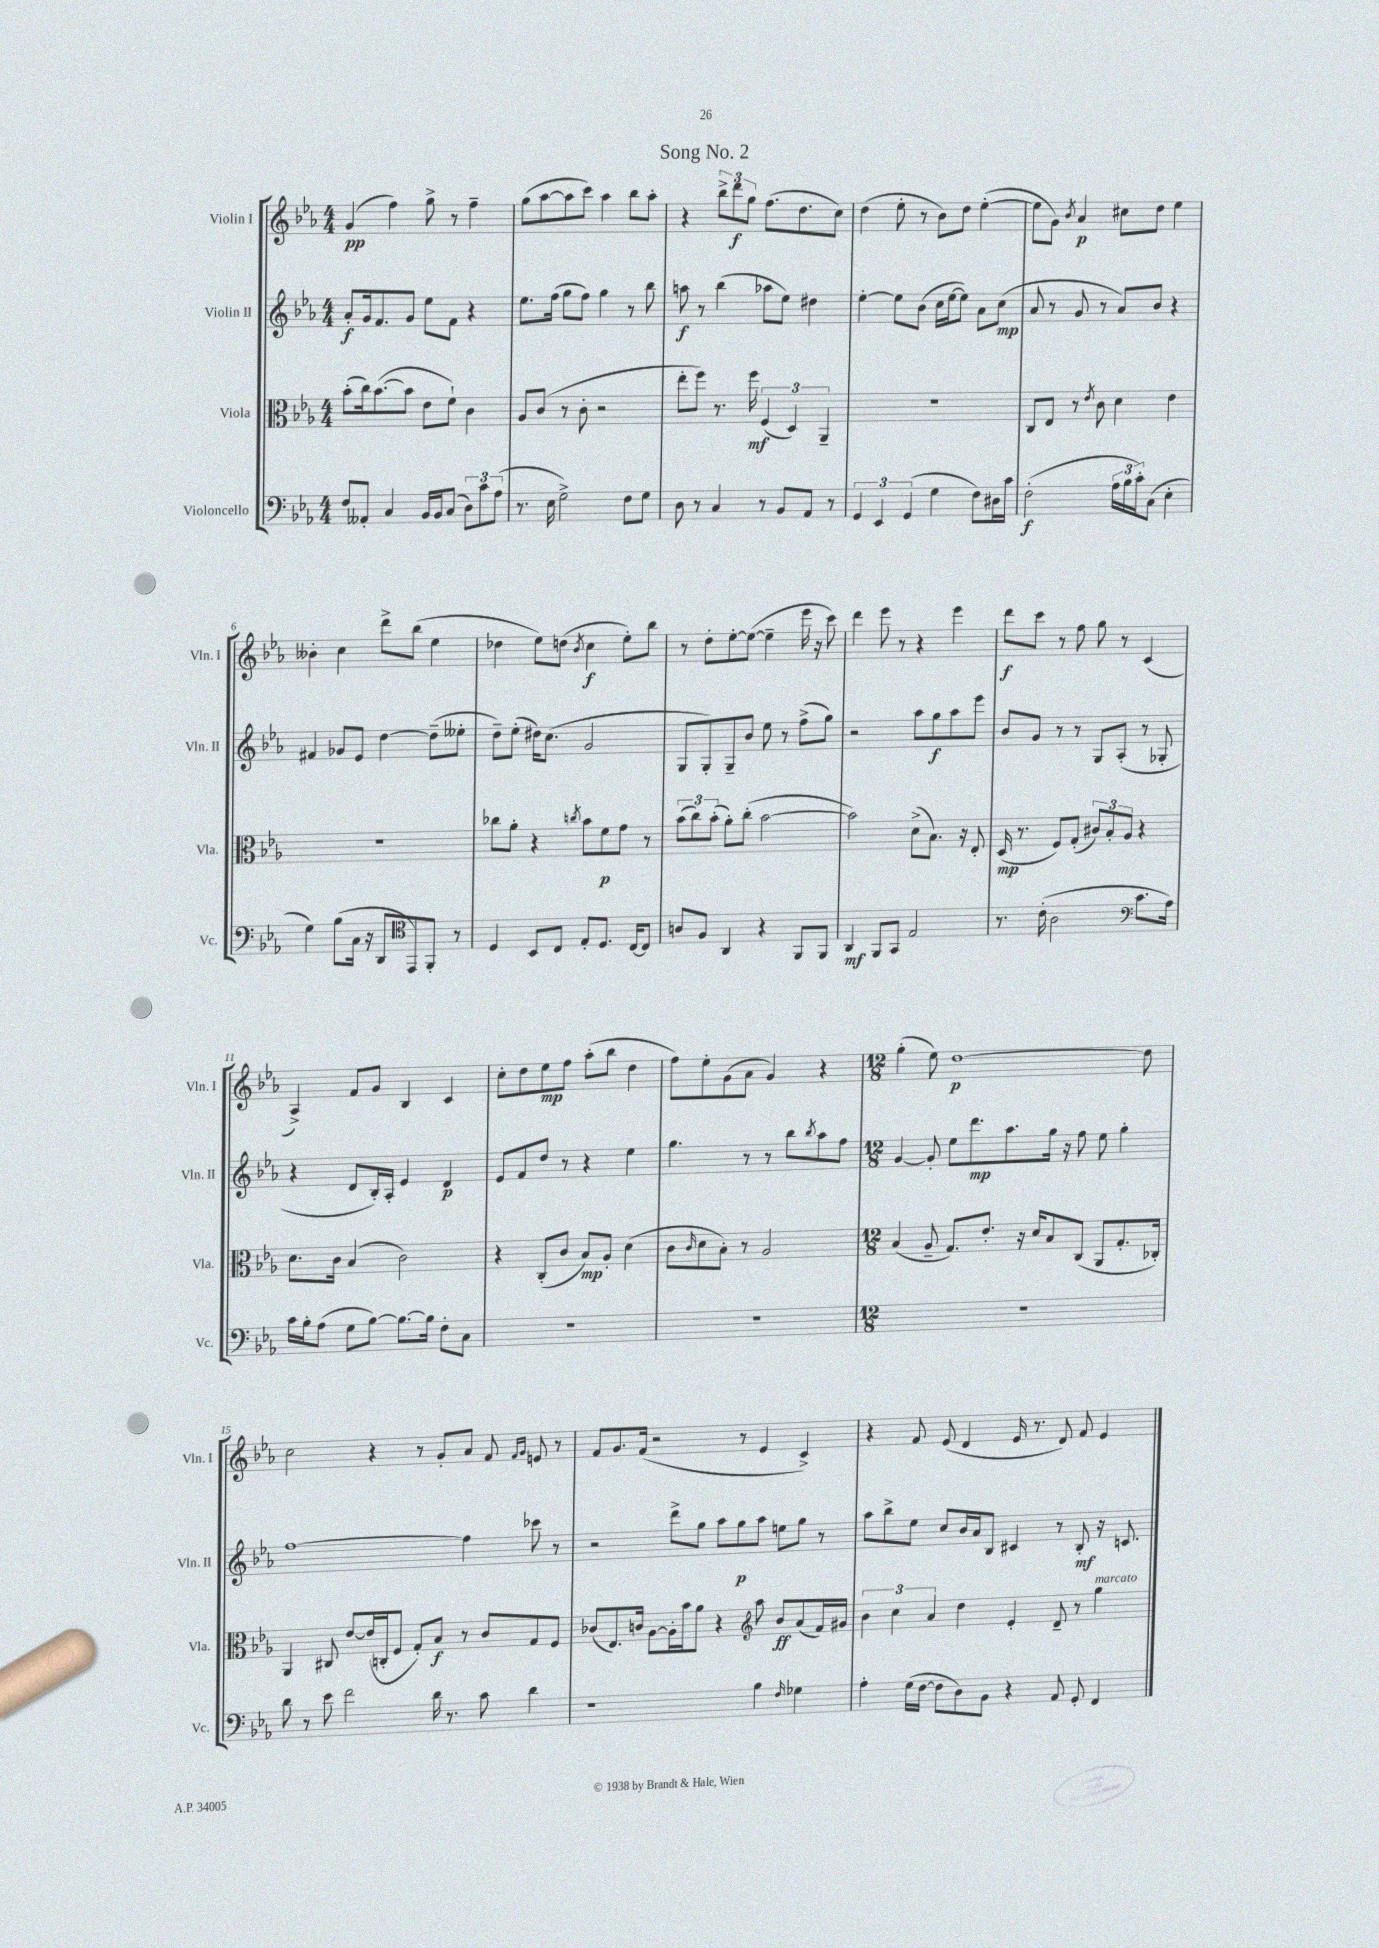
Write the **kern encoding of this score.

**kern	**dynam	**kern	**dynam	**kern	**dynam	**kern	**dynam
*part4	*part4	*part3	*part3	*part2	*part2	*part1	*part1
*staff4	*staff4	*staff3	*staff3	*staff2	*staff2	*staff1	*staff1
*I"Violoncello	*	*I"Viola	*	*I"Violin II	*	*I"Violin I	*
*I'Vc.	*	*I'Vla.	*	*I'Vln. II	*	*I'Vln. I	*
*clefF4	*	*clefC3	*	*clefG2	*	*clefG2	*
*k[b-e-a-]	*	*k[b-e-a-]	*	*k[b-e-a-]	*	*k[b-e-a-]	*
*M4/4	*	*M4/4	*	*M4/4	*	*M4/4	*
=1	=1	=1	=1	=1	=1	=1	=1
8F/L	.	(8b-'\L	.	8a-'/L	f	(4g/	pp
8AA--X'/J	.	16cc\k)	.	16g/k	.	.	.
.	.	([8.b-\	.	8.f/	.	.	.
4C/	.	.	.	.	.	4ff\)	.
.	.	8b-\J]	.	8g/J	.	.	.
16BB-/LL	.	8e-\L	.	8ee-\L	.	8gg^\	.
16BB-/J	.	.	.	.	.	.	.
(8C/J	.	8f`\J)	.	8f\J	.	8r	.
12D\L)	.	4c\	.	4r	.	4ff~\	.
12c\	.	.	.	.	.	.	.
(12A-\J	.	.	.	.	.	.	.
=2	=2	=2	=2	=2	=2	=2	=2
8.r	.	8A-/L	.	8.ee-\L	.	(8gg\L	.
.	.	(8c/J	.	.	.	[8aa-\	.
16E-\	.	.	.	(16ff\Jk	.	.	.
2G^\)	.	8r	.	8gg\L	.	8aa-\]	.
.	.	8c'\	.	8ff\J)	.	8ccc\J)	.
.	.	2r	.	4gg\	.	4aa-\	.
8F\L	.	.	.	8r	.	8bb-\L	.
8G\J	.	.	.	8bb-\	.	8aa-'\J	.
=3	=3	=3	=3	=3	=3	=3	=3
8D\	.	8ee-'\L	.	8aan\	f	4r	.
8r	.	8ff\J)	.	8r	.	.	.
4C/	.	8.r	.	(4bb-\	.	12bb-^\L	.
.	.	.	.	.	.	12ddd\	f
.	.	.	.	.	.	12gg\J	.
.	.	16ff\	mf	.	.	.	.
8r	.	(6F/	.	8aa-X\L	.	(8.ff\L	.
8BB-/L	.	.	.	8ee-\J)	.	.	.
.	.	6D/)	.	.	.	.	.
.	.	.	.	.	.	8.dd\	.
8AA-/J	.	.	.	4dd#X\	.	.	.
.	.	6AA-~/	.	.	.	.	.
8r	.	.	.	.	.	8cc\J)	.
=4	=4	=4	=4	=4	=4	=4	=4
6GG/	.	1r	.	[4ee-'\	.	(4dd\	.
6EE-/	.	.	.	.	.	.	.
.	.	.	.	8ee-\L]	.	8ee-'\	.
(6GG/	.	.	.	.	.	.	.
.	.	.	.	(8b-\J	.	8r	.
4G\	.	.	.	16cc\LL	.	8b-\L)	.
.	.	.	.	[16ee-\J	.	.	.
.	.	.	.	8ee-\J])	.	8dd\J	.
8F\L)	.	.	.	8a-\L	.	([4ee-'\	.
16D#X\L	.	.	.	(8cc\J	mp	.	.
16c\JJ	.	.	.	.	.	.	.
=5	=5	=5	=5	=5	=5	=5	=5
(2F'\	f	8C/L	.	8a-/	.	8ee-\L]	.
.	.	8E-/J	.	8r	.	8g\J)	.
.	.	.	.	.	.	8qb-/	.
.	.	8r	.	8g/	.	4a-/	p
.	.	8qe-/	.	.	.	.	.
.	.	8c\	.	8r	.	.	.
24A-\LL	.	4d\	.	8a-/L)	.	8cc#X\L	.
24B-\	.	.	.	.	.	.	.
24c'\J)	.	.	.	.	.	.	.
(8C\J	.	.	.	8b-/J	.	8dd\J	.
4E-'\	.	4e-\	.	4r	.	4ee-\	.
!!LO:LB:g=z
=6	=6	=6	=6	=6	=6	=6	=6
4G\)	.	1r	.	4f#X/	.	4b--X'\	.
(8B-\L	.	.	.	8g-X/L	.	4cc\	.
16C\Jk	.	.	.	8e-/J	.	.	.
16r	.	.	.	.	.	.	.
8DD/L	.	.	.	[4dd\	.	8ddd^\L	.
8EE-/)	.	.	.	.	.	(8bb-\J	.
8FF'/J	.	.	.	(8dd~\L]	.	4ee-\	.
8r	.	.	.	8ee--X'\J	.	.	.
=7	=7	=7	=7	=7	=7	=7	=7
*clefC4	*	*	*	*	*	*	*
4D/	.	8cc-X\L	.	8dd~\L)	.	4dd-X\	.
.	.	8a-'\J	.	(8ee-'\J	.	.	.
8BB-/L	.	4r	.	16dd#X\KL)	.	8ee-\L)	.
.	.	.	.	(8.cc\J	.	.	.
8C/J	.	.	.	.	.	(8ddn\J	.
.	.	8qccn/	.	.	.	8qb-/	.
8E-'/L	.	8b-\L	.	2g/	.	4cc\	f
8.D/J	.	8f\	p	.	.	.	.
.	.	8g\J	.	.	.	8ee-'\L)	.
[16C/KL	.	.	.	.	.	.	.
8C/J]	.	8r	.	.	.	8bb-\J	.
=8	=8	=8	=8	=8	=8	=8	=8
8An/L	.	(12b-\L	.	8G/L	.	8r	.
.	.	12cc\)	.	.	.	.	.
8F/J	.	.	.	8G'/)	.	8dd'\L	.
.	.	(12b-'\J	.	.	.	.	.
4AA-/	.	8a-'\L)	.	8G~/	.	[8ee-'\	.
.	.	(8cc'\J	.	8b-/J	.	(8ee-\J_	.
4r	.	[2b-\	.	8ee-\	.	4ee-~\]	.
.	.	.	.	8r	.	.	.
8FF/L	.	.	.	(8ff^\L	.	16eee-\	.
.	.	.	.	.	.	16r	.
8FF/J	.	.	.	8gg\J)	.	8ccc\)	.
=9	=9	=9	=9	=9	=9	=9	=9
4AA-/	mf	2b-\])	.	2r	.	4ddd\	.
8FF/L	.	.	.	.	.	8eee-\	.
8GG/J	.	.	.	.	.	8r	.
2E-/	.	(8d^\L	.	8aa-\L	.	4r	.
.	.	8.B-\J)	.	8gg\	f	.	.
.	.	.	.	8aa-\	.	4eee-\	.
.	.	16r	.	.	.	.	.
.	.	8E-'/	.	8eee-\J	.	.	.
=10	=10	=10	=10	=10	=10	=10	=10
8.r	.	(16D/	mp	8b-/L	.	8ddd\L	f
.	.	8.r	.	.	.	.	.
.	.	.	.	8g/J	.	8ccc\J	.
(16c'\	.	.	.	.	.	.	.
2A-\	.	8F/L)	.	8r	.	8r	.
.	.	(8G'/J	.	8r	.	8ff\	.
.	.	12c#X/L)	.	8G/L	.	8gg\	.
.	.	12B-'/	.	.	.	.	.
.	.	.	.	(8A-'/J	.	8r	.
.	.	12A-/J	.	.	.	.	.
*clefF4	*	*	*	*	*	*	*
8.c\L	.	4r	.	8r	.	(4c/	.
.	.	.	.	8G-X'/	.	.	.
16A-\Jk)	.	.	.	.	.	.	.
!!LO:LB:g=z
=11	=11	=11	=11	=11	=11	=11	=11
16c\LL	.	8.d\L	.	4r	.	4A-^/)	.
16B-'\J	.	.	.	.	.	.	.
(8A-\J	.	.	.	.	.	.	.
.	.	16c\Jk	.	.	.	.	.
8G\L	.	(4B-/	.	8d/L	.	8f/L	.
[8B-\J)	.	.	.	16B-'/L)	.	8g/J	.
.	.	.	.	16A-'/JJ	.	.	.
8.B-\L_	.	2c\)	.	4e-/	.	4B-/	.
16B-\Jk]	.	.	.	.	.	.	.
8F'\L	.	.	.	4d/	p	4c/	.
8C\J	.	.	.	.	.	.	.
=12	=12	=12	=12	=12	=12	=12	=12
1r	.	4r	.	8e-/L	.	8cc'\L	.
.	.	.	.	8f/	.	8dd\	.
.	.	(8C'/L	.	8dd/J	.	8ee-\	mp
.	.	8c/J	.	8r	.	8ff\J	.
.	.	8B-/L)	mp	4r	.	(8aa-'\L	.
.	.	8A-'/J	.	.	.	8bb-\J	.
.	.	(4d\	.	4ee-\	.	4dd\	.
=13	=13	=13	=13	=13	=13	=13	=13
1r	.	8c\L	.	4.gg\	.	8ff\L)	.
.	.	16qqc/	.	.	.	.	.
.	.	8d\	.	.	.	8ee-'\	.
.	.	8B-'\J)	.	.	.	(8g\	.
.	.	8r	.	8r	.	8a-\J	.
.	.	2A-/	.	8r	.	4g/)	.
.	.	.	.	8bb-\L	.	.	.
.	.	.	.	8qbb-/	.	.	.
.	.	.	.	8aa-\	.	4r	.
.	.	.	.	8ff\J	.	.	.
=14	=14	=14	=14	=14	=14	=14	=14
*M12/8	*	*M12/8	*	*M12/8	*	*M12/8	*
1.r	.	(4B-/	.	[4g/	.	(4gg'\	.
.	.	8A-~/	.	8g'/]	.	8ee-\)	.
.	.	8.G/L)	.	8ee-\L	.	[1dd	p
.	.	.	.	8.ddd\	mp	.	.
.	.	8.e-'/J	.	.	.	.	.
.	.	.	.	8.aa-\	.	.	.
.	.	16r	.	.	.	.	.
.	.	16d/KL	.	.	.	.	.
.	.	8B-/	.	16gg\Jk	.	.	.
.	.	.	.	16r	.	.	.
.	.	(8C/J	.	8ff\	.	.	.
.	.	8AA-/L	.	8ee-\	.	.	.
.	.	8.G'/	.	4gg'\	.	.	.
.	.	.	.	.	.	8dd\]	.
.	.	16C-X'/Jk)	.	.	.	.	.
!!LO:LB:g=z
=15	=15	=15	=15	=15	=15	=15	=15
8d\	.	4AA-/	.	[1ff	.	2cc\	.
8r	.	.	.	.	.	.	.
8e-\	.	8C#X/	.	.	.	.	.
2f\	.	[8e-/L	.	.	.	.	.
.	.	(16e-/L]	.	.	.	4r	.
.	.	16Cn'/J	.	.	.	.	.
.	.	8F/J	.	.	.	.	.
.	.	8G'/L)	.	.	.	8r	.
16d\	.	8B-/J	f	.	.	8g'/L	.
8.r	.	.	.	.	.	.	.
.	.	8r	.	4ff\]	.	8a-/J	.
8c\	.	8c/L	.	.	.	8f/	.
.	.	.	.	.	.	16qqf/LL	.
.	.	.	.	.	.	16qqg/JJ	.
4d\	.	8G/	.	8ccc-X\	.	8en/	.
.	.	8F/J	.	8r	.	8r	.
=16	=16	=16	=16	=16	=16	=16	=16
1r	.	(8c-X/L	.	2r	.	8f/L	.
.	.	8.E-/)	.	.	.	8.g/	.
.	.	16cn/Jk	.	.	.	(16f/Jk	.
.	.	[8A-\L	.	.	.	2r	.
.	.	16A-'\L]	.	8ddd^\L	.	.	.
.	.	16b-\J	.	.	.	.	.
.	.	8a-\J	.	8gg\J	.	.	.
.	.	4r	.	8aa-\L	.	.	.
.	.	.	.	8gg\	p	8r	.
*	*	*clefG2	*	*	*	*	*
4B-\	.	8aa-\	.	8aa-\J	.	4e-/	.
.	.	8b-/L	ff	8een\L	.	.	.
16qqF/	.	.	.	.	.	.	.
4G-X\	.	(8a-/	.	8gg\J	.	4c^/)	.
.	.	16f/L)	.	8r	.	.	.
.	.	16g#X/JJ	.	.	.	.	.
=17	=17	=17	=17	=17	=17	=17	=17
4A-'\	.	6b-\	.	8aa-\L	.	4r	.
.	.	.	.	8bb-^\	.	.	.
.	.	6cc\	.	.	.	.	.
(16G\LL	.	.	.	8ee-\J	.	8f/	.
[16F\JJ	.	.	.	.	.	.	.
.	.	6a-/	.	.	.	.	.
8F\L]	.	.	.	8cc/L	.	(8e-/	.
8D\)	.	4dd\	.	16b-/L	.	4d/	.
.	.	.	.	16a-/J	.	.	.
8BB-\J	.	.	.	8B-/J	.	.	.
4r	.	4e-'/	.	4c#X/	.	16e-/	.
.	.	.	.	.	.	8.r	.
8AA-/	.	8d~/	.	8r	.	8d/)	.
8GG'/	.	8r	.	8B-'/	mf	8f/	.
!	!	!LO:TX:a:i:t=marcato	!	!	!	!	!
4FF/	.	4gg\	.	16r	.	4e-/	.
.	.	.	.	8.cn/	.	.	.
==	==	==	==	==	==	==	==
*-	*-	*-	*-	*-	*-	*-	*-
